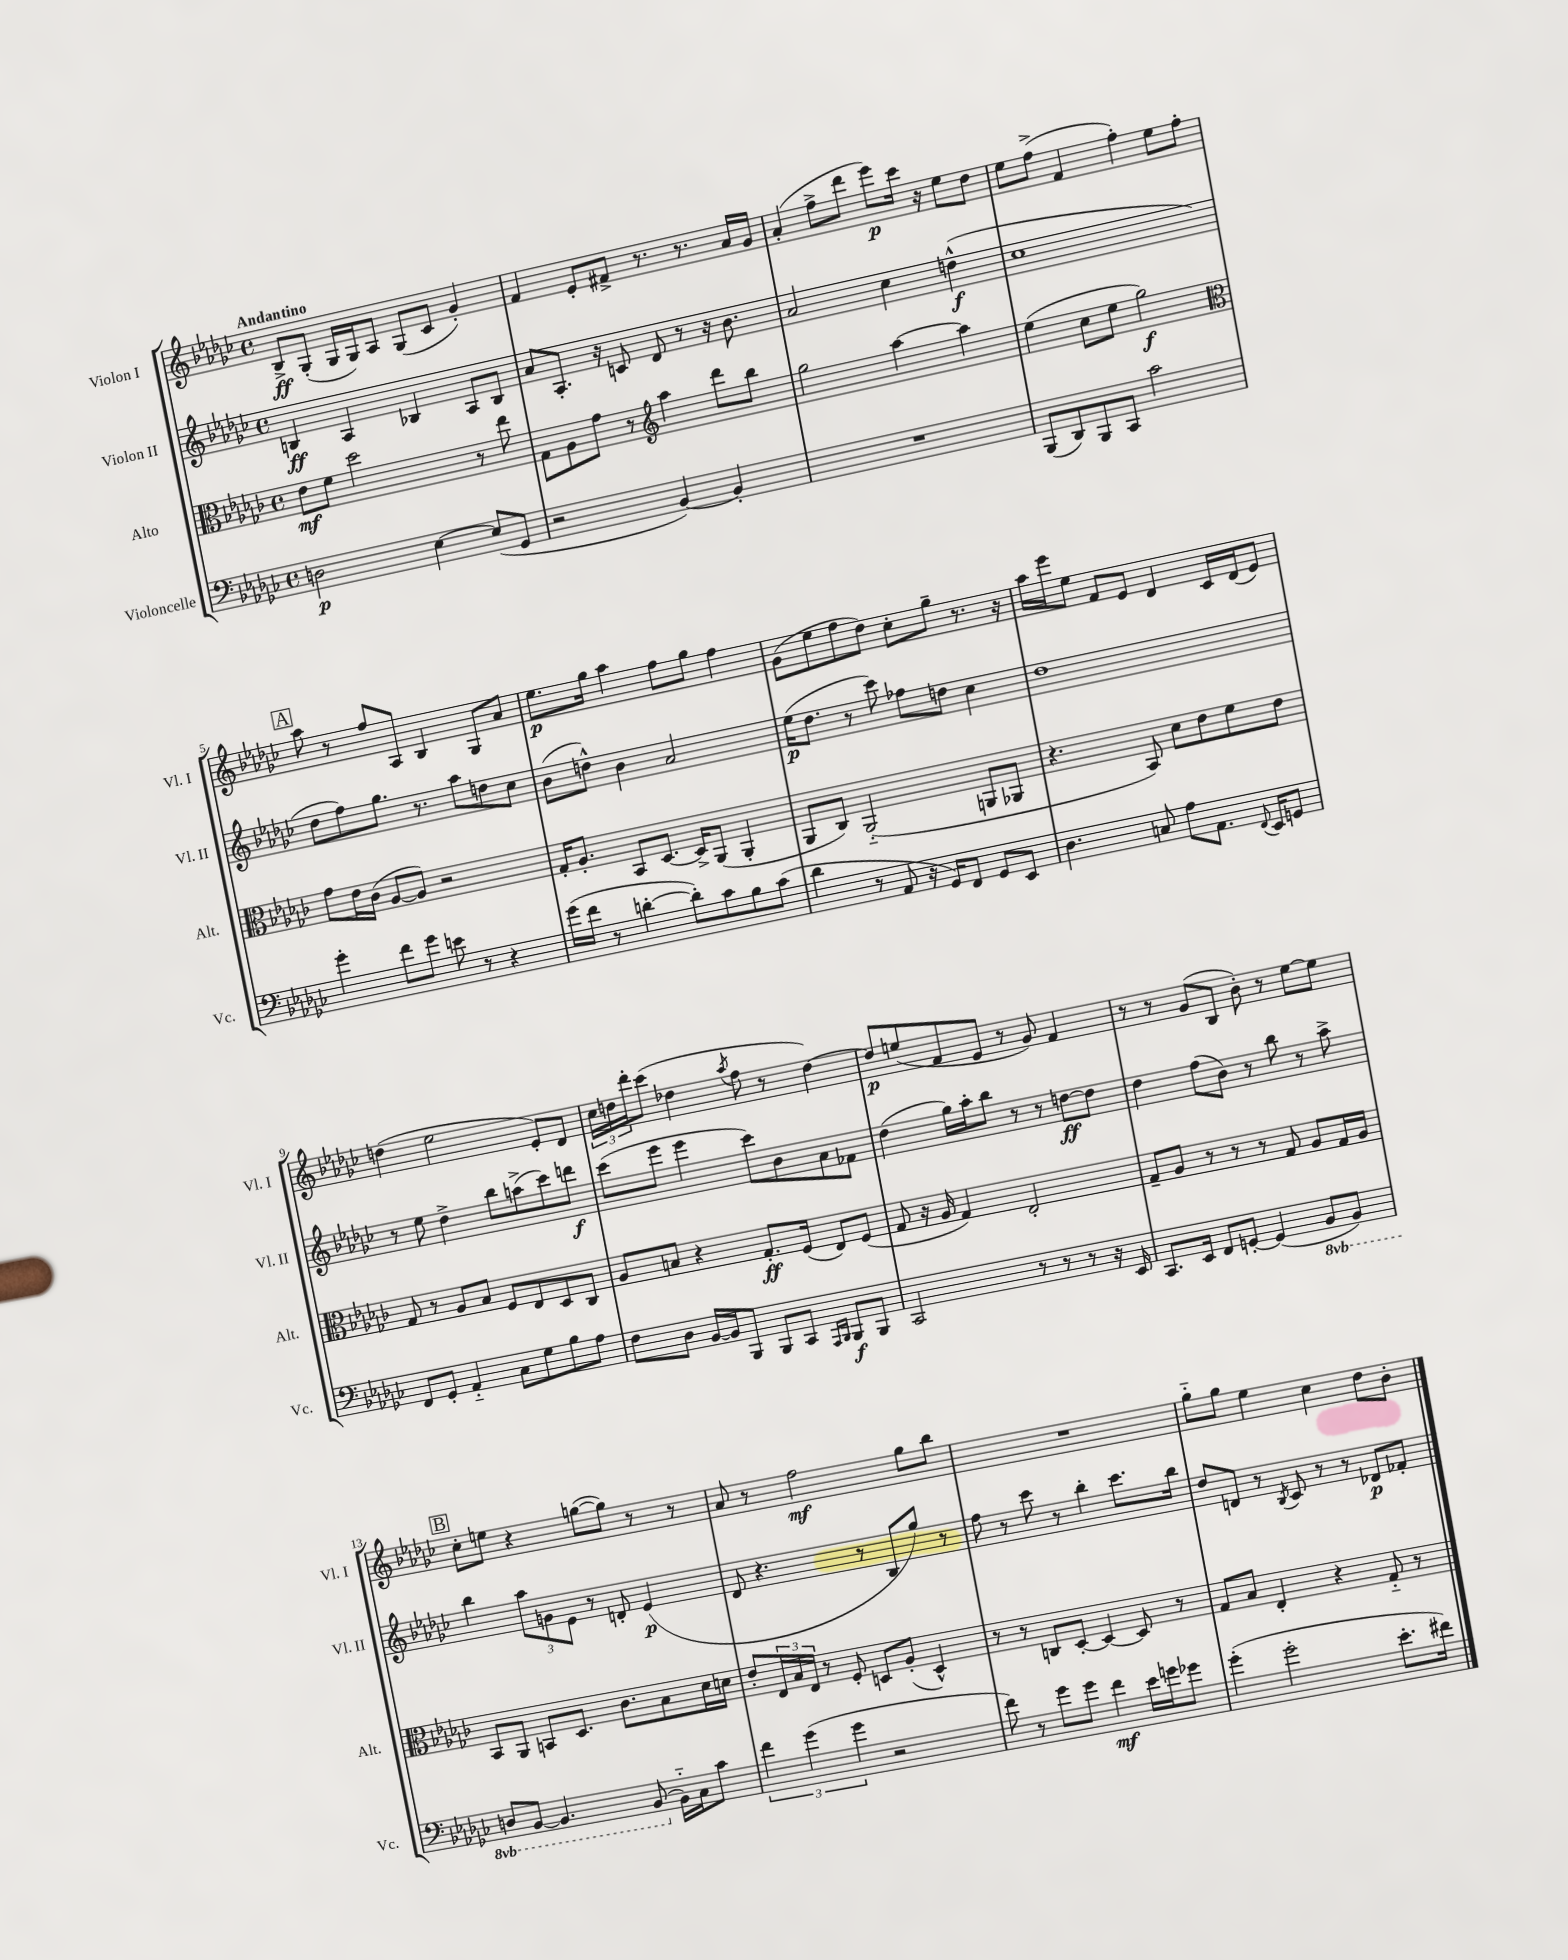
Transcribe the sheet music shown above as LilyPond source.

<<
\new StaffGroup <<
\new Staff = "s0" \with { instrumentName = "Violon I" shortInstrumentName = "Vl. I" } {
    \clef treble \key ges \major \defaultTimeSignature \time 4/4 \tempo "Andantino"
    bes8->\ff ges8-.( ges16 ges16) aes8 ges8( ces'8 ges'4-.) |
    f'4 ees'8-. fis'8-> r8. r8. aes'16 ges'16 |
    aes'4-.( f''8-> des'''8 ees'''8\p) ces'''16 r16 ees''8 des''8 |
    ees''8 f''8->( f'4 f''4-.) ees''8 f''8-. |
    \mark \markup { \box "A" } aes''8 r8 f''8 aes8 bes4 ges8 aes'8 |
    ees''8.\p ges''16 aes''4 f''8 ges''8 f''4 |
    ges'8( ees''8 f''8 des''8) ces''8-. ges''8-- r8. r16 |
    aes''16 ees'''16 ees''8 f'8 ees'8 des'4 ces'16 des'16( ees'8) |
    d''4( ees''2 ees'8-.) des'8 |
    \tuplet 3/2 { ces''16 d''16 des'''16-. } ces'''8( des''4 \acciaccatura { aes''8 } f''8 r8 des''4~) |
    des''8\p e''8( f'8 ees'8 r8 ges'8) f'4 |
    r8 r8 ges'8( bes8 bes'8-.) r8 ees''8~ ees''8 |
    \mark \markup { \box "B" } ces''8-. e''8 r4 g''8~( g''8) r8 r8 |
    aes'8 r8 f''2\mf ges''8 bes''8 |
    R1 |
    ges''8-_ ges''8 ees''4 ces''4 des''8 bes'8-. \bar "|." |
}
\new Staff = "s1" \with { instrumentName = "Violon II" shortInstrumentName = "Vl. II" } {
    \clef treble \key ges \major \defaultTimeSignature \time 4/4
    b4\ff aes4 bes4 aes8 bes8 |
    aes'8 aes8.-. r16 c'8 des'8 r8 r16 bes'8. |
    aes'2 ces''4 d''4-^\f( |
    ces''1 |
    \mark \markup { \box "A" } des''8 f''8) ges''8. r8. aes''8 d''8 ces''8 |
    bes'8( d''8-^) bes'4 aes'2 |
    ees''16\p( des''8. r8 ces'''8) fes''8 d''8 ces''4 |
    des''1 |
    r8 ees''8 des''4-> bes''8 a''8->( ces'''8) d'''8\f |
    ces'''8( ees'''8 ees'''4 ces'''8) bes'8 aes'8 fes'8 |
    des''4( ges''16) aes''16-. bes''8 r8 r8 d''8~\ff d''8 |
    des''4 f''8( bes'8) r8 bes''8 r8 aes''8-> |
    \mark \markup { \box "B" } bes''4 \tuplet 3/2 { aes''8 g'8 ees'8 } r8 d'8-. ees'4\p( |
    des'8 r4. r8 bes8 ges''8) r8 |
    f''8 r8 ces'''8 r8 bes''4-. ces'''8. bes''16 |
    des''8 d'8 r8 \acciaccatura { bes8 } ces'8 r8 r8 des'8\p fes'8-. \bar "|." |
}
\new Staff = "s2" \with { instrumentName = "Alto" shortInstrumentName = "Alt." } {
    \clef alto \key ges \major \defaultTimeSignature \time 4/4
    ees'8\mf f'8 des''2 r8 ees''8 |
    ges8 aes8 ges'8 r8 \clef treble aes''4 des'''8 bes''8 |
    ges''2 aes''4~ aes''4 |
    ees''4( ces''8 ees''8 ges''2\f) |
    \mark \markup { \box "A" } \clef alto ges'8 ees'16 ces'16( aes8~ aes8) r2 |
    ges16-. aes8.-. bes,8 des8.~ des16-> aes,8( aes,4-. |
    aes,8 ces8) aes,2-_( a,8 aes,8 |
    r4. bes,8) des'8 ees'8 f'8 ees'8 |
    ges8 r8 aes8 bes8 f8 ees8 des8 ces8 |
    aes8 b8 r4 ges8.-.\ff f16( ees8) f8( |
    ges8 r16 aes16 ges4) ees2-. |
    ges8-- aes8 r8 r8 r8 ges8 aes8 ges16 aes16 |
    \mark \markup { \box "B" } bes,8 aes,8 b,8 des8. ces'8. bes8 des'16 d'16 |
    ees'8-. \tuplet 3/2 { ees16 bes16 ees16 } r8 f8-. d8 aes8-.( d4-^) |
    r8 r8 c8 des8~-. des4~ des8 r8 |
    ges8 bes8 ees4-. r4 ges8-_ r8 \bar "|." |
}
\new Staff = "s3" \with { instrumentName = "Violoncelle" shortInstrumentName = "Vc." } {
    \clef bass \key ges \major \defaultTimeSignature \time 4/4 \set Staff.ottavationMarkups = #ottavation-simple-ordinals
    d2\p ees4~ ees8( ges,8 |
    r2 bes,4~) bes,4-. |
    R1 |
    bes,,8( des,8) bes,,8 ces,8 ces'2 |
    \mark \markup { \box "A" } ges'4-. f'8 ges'8 e'8 r8 r4 |
    ges'16( f'16 r8 d'4~-. d'8-.) ces'8 bes8 ces'8( |
    des'4 r8 aes,8 r16 ges,16) f,8 ges,8 ees,8 |
    des4. c8 aes8 aes,8. \appoggiatura { f,8 } ees,16 g,8 |
    f,8 ges,8-. aes,4-_ ces8 ges8 bes8 aes8 |
    f8 des8 bes,16~ bes,16 bes,,8 bes,,8 ces,8 \grace { aes,,16 bes,,16 } bes,,8\f bes,,8 |
    ces,2 r8 r8 r8 r16 ees,16 |
    ces,8. ees,16 f,8 g,8~-. g,4( \ottava #-1 bes,,8 bes,,8) |
    \mark \markup { \box "B" } d,8 bes,,8~ bes,,4. bes,,8( \ottava #0 bes,16-_) ces16 ces'8 |
    \tuplet 3/2 { f'4 ges'4( ges'4 } r2 |
    f'8) r8 ges'8 ges'8 f'4\mf ees'16 g'16 ges'8 |
    ges'4-.( ges'2-. ees'8.-. fis'16) \bar "|." |
}
>>
>>
